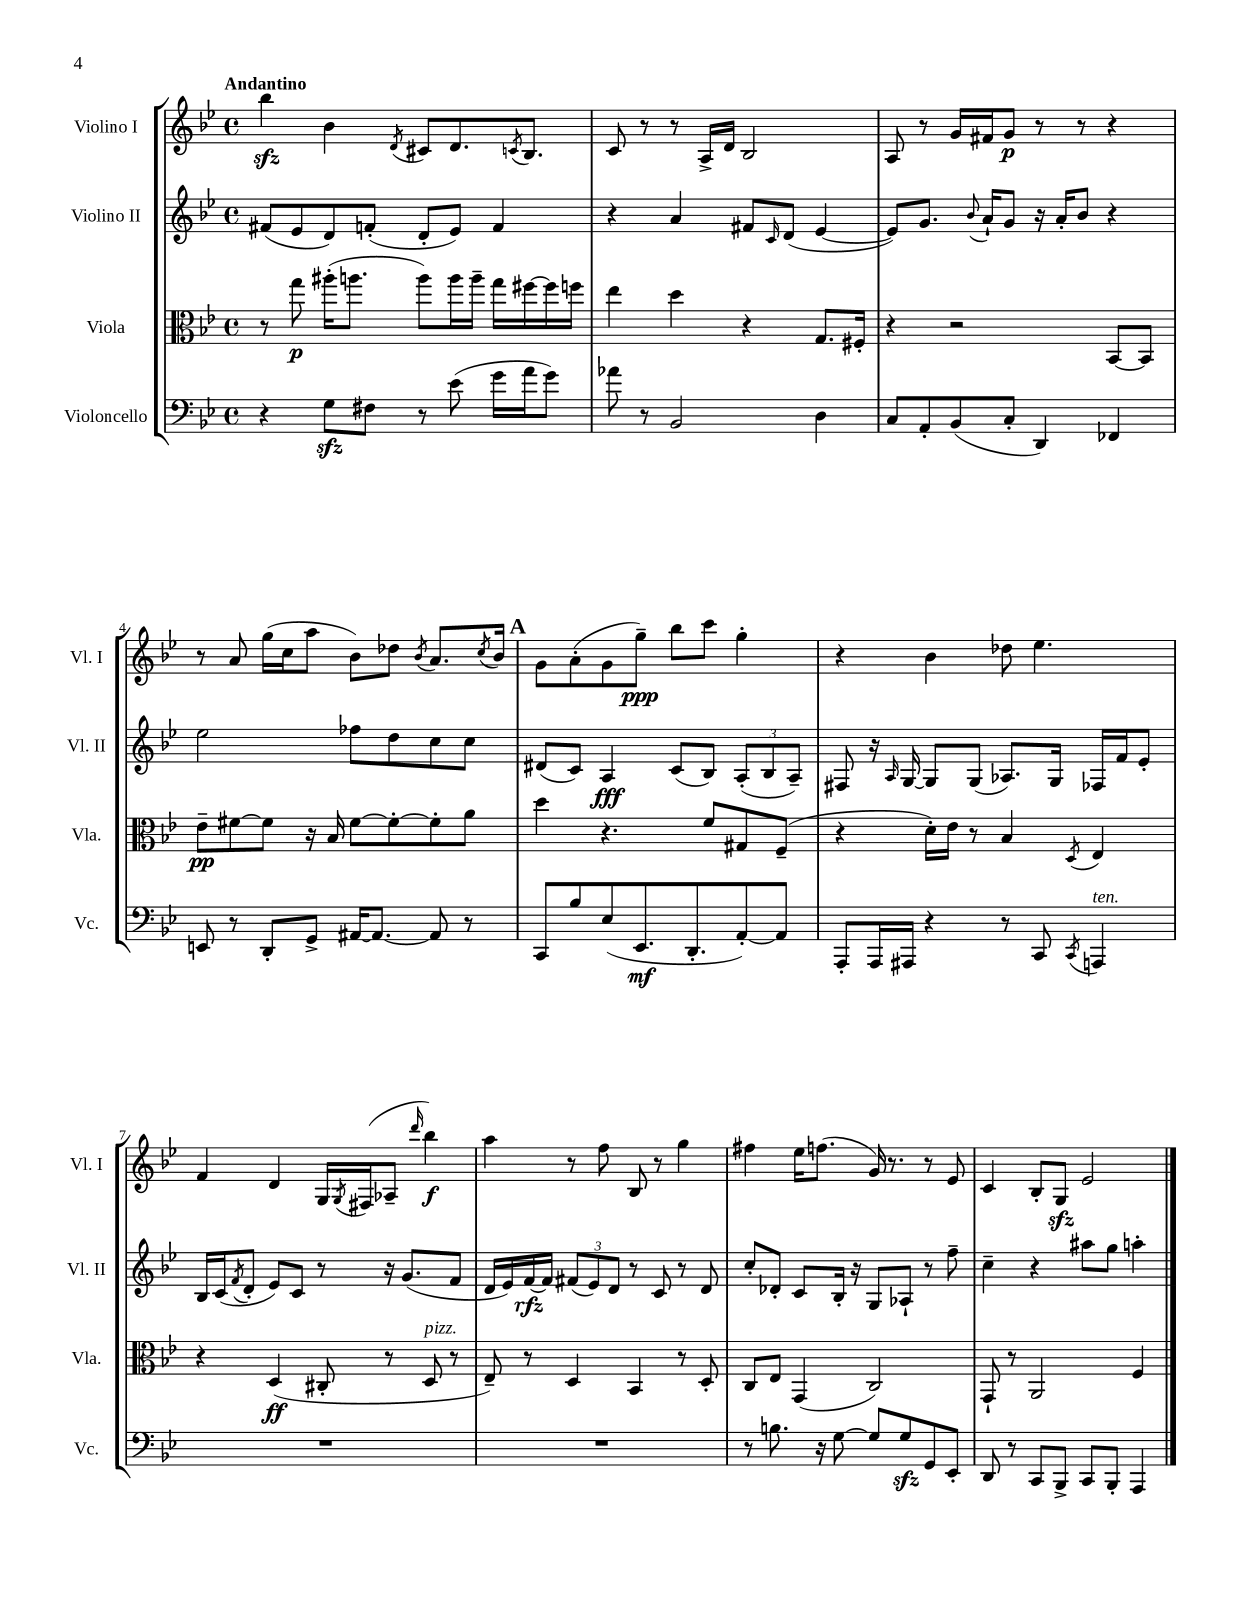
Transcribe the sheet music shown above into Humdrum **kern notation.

**kern	**dynam	**kern	**dynam	**kern	**dynam	**kern	**dynam
*part4	*part4	*part3	*part3	*part2	*part2	*part1	*part1
*staff4	*staff4	*staff3	*staff3	*staff2	*staff2	*staff1	*staff1
*I"Violoncello	*	*I"Viola	*	*I"Violino II	*	*I"Violino I	*
*I'Vc.	*	*I'Vla.	*	*I'Vl. II	*	*I'Vl. I	*
*clefF4	*	*clefC3	*	*clefG2	*	*clefG2	*
*k[b-e-]	*	*k[b-e-]	*	*k[b-e-]	*	*k[b-e-]	*
*M4/4	*	*M4/4	*	*M4/4	*	*M4/4	*
*met(c)	*	*met(c)	*	*met(c)	*	*met(c)	*
=1	=1	=1	=1	=1	=1	=1	=1
!	!	!	!	!	!	!LO:TX:a:B:t=Andantino	!
4r	.	8r	.	(8f#X/L	.	4bb-zz\	.
.	.	8gg\	p	8e-/	.	.	.
8Gzz\L	.	(16aa#X'\KL	.	8d/)	.	4b-\	.
.	.	8.aan\J	.	.	.	.	.
8F#X\J	.	.	.	(8fn'/J	.	.	.
.	.	.	.	.	.	8qd/	.
8r	.	8aa\L)	.	8d'/L	.	8c#X/L	.
(8e-\	.	16aa\L	.	8e-/J)	.	8.d/	.
.	.	16aa~\JJ	.	.	.	.	.
16g\LL	.	16gg\LL	.	4f/	.	.	.
.	.	.	.	.	.	8qcn/	.
16a\J	.	[16ff#X\	.	.	.	8.B-/J	.
8g\J)	.	16ff#\]	.	.	.	.	.
.	.	16ffn\JJ	.	.	.	.	.
=2	=2	=2	=2	=2	=2	=2	=2
8a-X\	.	4ee-\	.	4r	.	8c/	.
8r	.	.	.	.	.	8r	.
2BB-/	.	4dd\	.	4a/	.	8r	.
.	.	.	.	.	.	16A^/LL	.
.	.	.	.	.	.	16d/JJ	.
.	.	4r	.	8f#X/L	.	2B-/	.
.	.	.	.	16qqc/	.	.	.
.	.	.	.	(8d/J	.	.	.
4D\	.	8.G/L	.	[4e-/	.	.	.
.	.	16F#X'/Jk	.	.	.	.	.
=3	=3	=3	=3	=3	=3	=3	=3
8C/L	.	4r	.	8e-/L])	.	8A/	.
8AA'/	.	.	.	8.g/J	.	8r	.
(8BB-/	.	2r	.	.	.	16g/LL	.
.	.	.	.	8qqb-/	.	.	.
.	.	.	.	16a`/KL	.	16f#X/J	.
8C'/J	.	.	.	8g/J	.	8g/J	p
4DD/)	.	.	.	16r	.	8r	.
.	.	.	.	16a'/KL	.	.	.
.	.	.	.	8b-/J	.	8r	.
4FF-X/	.	[8BB-/L	.	4r	.	4r	.
.	.	8BB-/J]	.	.	.	.	.
!!LO:LB:g=z
=4	=4	=4	=4	=4	=4	=4	=4
8EEn/	.	8e-~\L	pp	2ee-\	.	8r	.
8r	.	[8f#X\	.	.	.	8a/	.
8DD'/L	.	8f#\J]	.	.	.	(16gg\LL	.
.	.	.	.	.	.	16cc\J	.
8GG^/J	.	16r	.	.	.	8aa\J	.
.	.	16B-/	.	.	.	.	.
[16AA#X/KL	.	[8f#\L	.	8ff-X\L	.	8b-\L)	.
8.AA#/J_	.	.	.	.	.	.	.
.	.	8f#'\_	.	8dd\	.	8dd-X\J	.
.	.	.	.	.	.	8qb-/	.
8AA#/]	.	8f#'\]	.	8cc\	.	8.a/L	.
8r	.	8a\J	.	8cc\J	.	.	.
.	.	.	.	.	.	8qcc/	.
.	.	.	.	.	.	16b-/Jk	.
!!LO:REH:place=s1:t=A
=5	=5	=5	=5	=5	=5	=5	=5
8CC/L	.	4dd\	.	(8d#X/L	.	8g\L	.
8B-/	.	.	.	8c/J)	.	(8a'\	.
(8E-/	.	4.r	.	4A/	fff	8g\	.
8.EE-/	mf	.	.	.	.	8gg~\J)	ppp
.	.	.	.	(8c/L	.	8bb-\L	.
8.DD'/	.	.	.	.	.	.	.
.	.	8f/L	.	8B-/J)	.	8ccc\J	.
[8AA'/)	.	8G#X/	.	(12A'/L	.	4gg'\	.
.	.	.	.	12B-/	.	.	.
8AA/J]	.	(8F~/J	.	.	.	.	.
.	.	.	.	12A~/J)	.	.	.
=6	=6	=6	=6	=6	=6	=6	=6
8AAA'/L	.	4r	.	8F#X/	.	4r	.
16AAA/L	.	.	.	16r	.	.	.
.	.	.	.	16qqA/	.	.	.
16AAA#X/JJ	.	.	.	[16G/	.	.	.
4r	.	16d'\LL)	.	8G/L]	.	4b-\	.
.	.	16e-\JJ	.	.	.	.	.
.	.	8r	.	(8G/J	.	.	.
8r	.	4B-/	.	8.A-X/L)	.	8dd-X\	.
8CC/	.	.	.	.	.	4.ee-\	.
.	.	.	.	16G/Jk	.	.	.
8qCC/	.	8qD/	.	.	.	.	.
!LO:TX:a:i:t=ten.	!	!	!	!	!	!	!
4AAAn/	.	4E-/	.	16F-X/LL	.	.	.
.	.	.	.	16f/J	.	.	.
.	.	.	.	8e-'/J	.	.	.
!!LO:LB:g=z
=7	=7	=7	=7	=7	=7	=7	=7
1r	.	4r	.	16B-/LL	.	4f/	.
.	.	.	.	(16c/J	.	.	.
.	.	.	.	8qf/	.	.	.
.	.	.	.	8d'/J	.	.	.
.	.	(4D/	ff	8e-/L)	.	4d/	.
.	.	.	.	8c/J	.	.	.
.	.	8C#X'/	.	8r	.	16G/LL	.
.	.	.	.	.	.	8qG/	.
.	.	.	.	.	.	(16F#X/J	.
.	.	8r	.	16r	.	8A-X~/J	.
.	.	.	.	(8.g/L	.	.	.
.	.	.	.	.	.	16qqddd/	.
!	!	!LO:TX:a:i:t=pizz.	!	!	!	!	!
.	.	8D/	.	.	.	4bb-\)	f
.	.	8r	.	8f/J	.	.	.
=8	=8	=8	=8	=8	=8	=8	=8
1r	.	8E-~/)	.	16d/LL	.	4aa\	.
.	.	.	.	16e-/)	.	.	.
.	.	8r	.	[16f/	rfz	.	.
.	.	.	.	16f/JJ]	.	.	.
.	.	4D/	.	(12f#X/L	.	8r	.
.	.	.	.	12e-/)	.	.	.
.	.	.	.	.	.	8ff\	.
.	.	.	.	12d/J	.	.	.
.	.	4BB-/	.	8r	.	8B-/	.
.	.	.	.	8c/	.	8r	.
.	.	8r	.	8r	.	4gg\	.
.	.	8D'/	.	8d/	.	.	.
=9	=9	=9	=9	=9	=9	=9	=9
8r	.	8C/L	.	8cc'/L	.	4ff#X\	.
8.Bn\	.	8E-/J	.	8d-X'/J	.	.	.
.	.	(4GG/	.	8c/L	.	16ee-\KL	.
16r	.	.	.	.	.	(8.ffn\J	.
[8G\	.	.	.	16B-'/Jk	.	.	.
.	.	.	.	16r	.	.	.
8G/L]	.	2C/)	.	8G/L	.	16g/)	.
.	.	.	.	.	.	8.r	.
8Gzz/	.	.	.	8A-X`/J	.	.	.
8GG/	.	.	.	8r	.	8r	.
8EE-'/J	.	.	.	8ff~\	.	8e-/	.
=10	=10	=10	=10	=10	=10	=10	=10
8DD/	.	8GG`/	.	4cc~\	.	4c/	.
8r	.	8r	.	.	.	.	.
8CC/L	.	2AA/	.	4r	.	8B-'/L	.
8BBB-^/J	.	.	.	.	.	8Gzz/J	.
8CC/L	.	.	.	8aa#X\L	.	2e-/	.
8BBB-'/J	.	.	.	8gg\J	.	.	.
4AAA/	.	4F/	.	4aan'\	.	.	.
==	==	==	==	==	==	==	==
*-	*-	*-	*-	*-	*-	*-	*-
